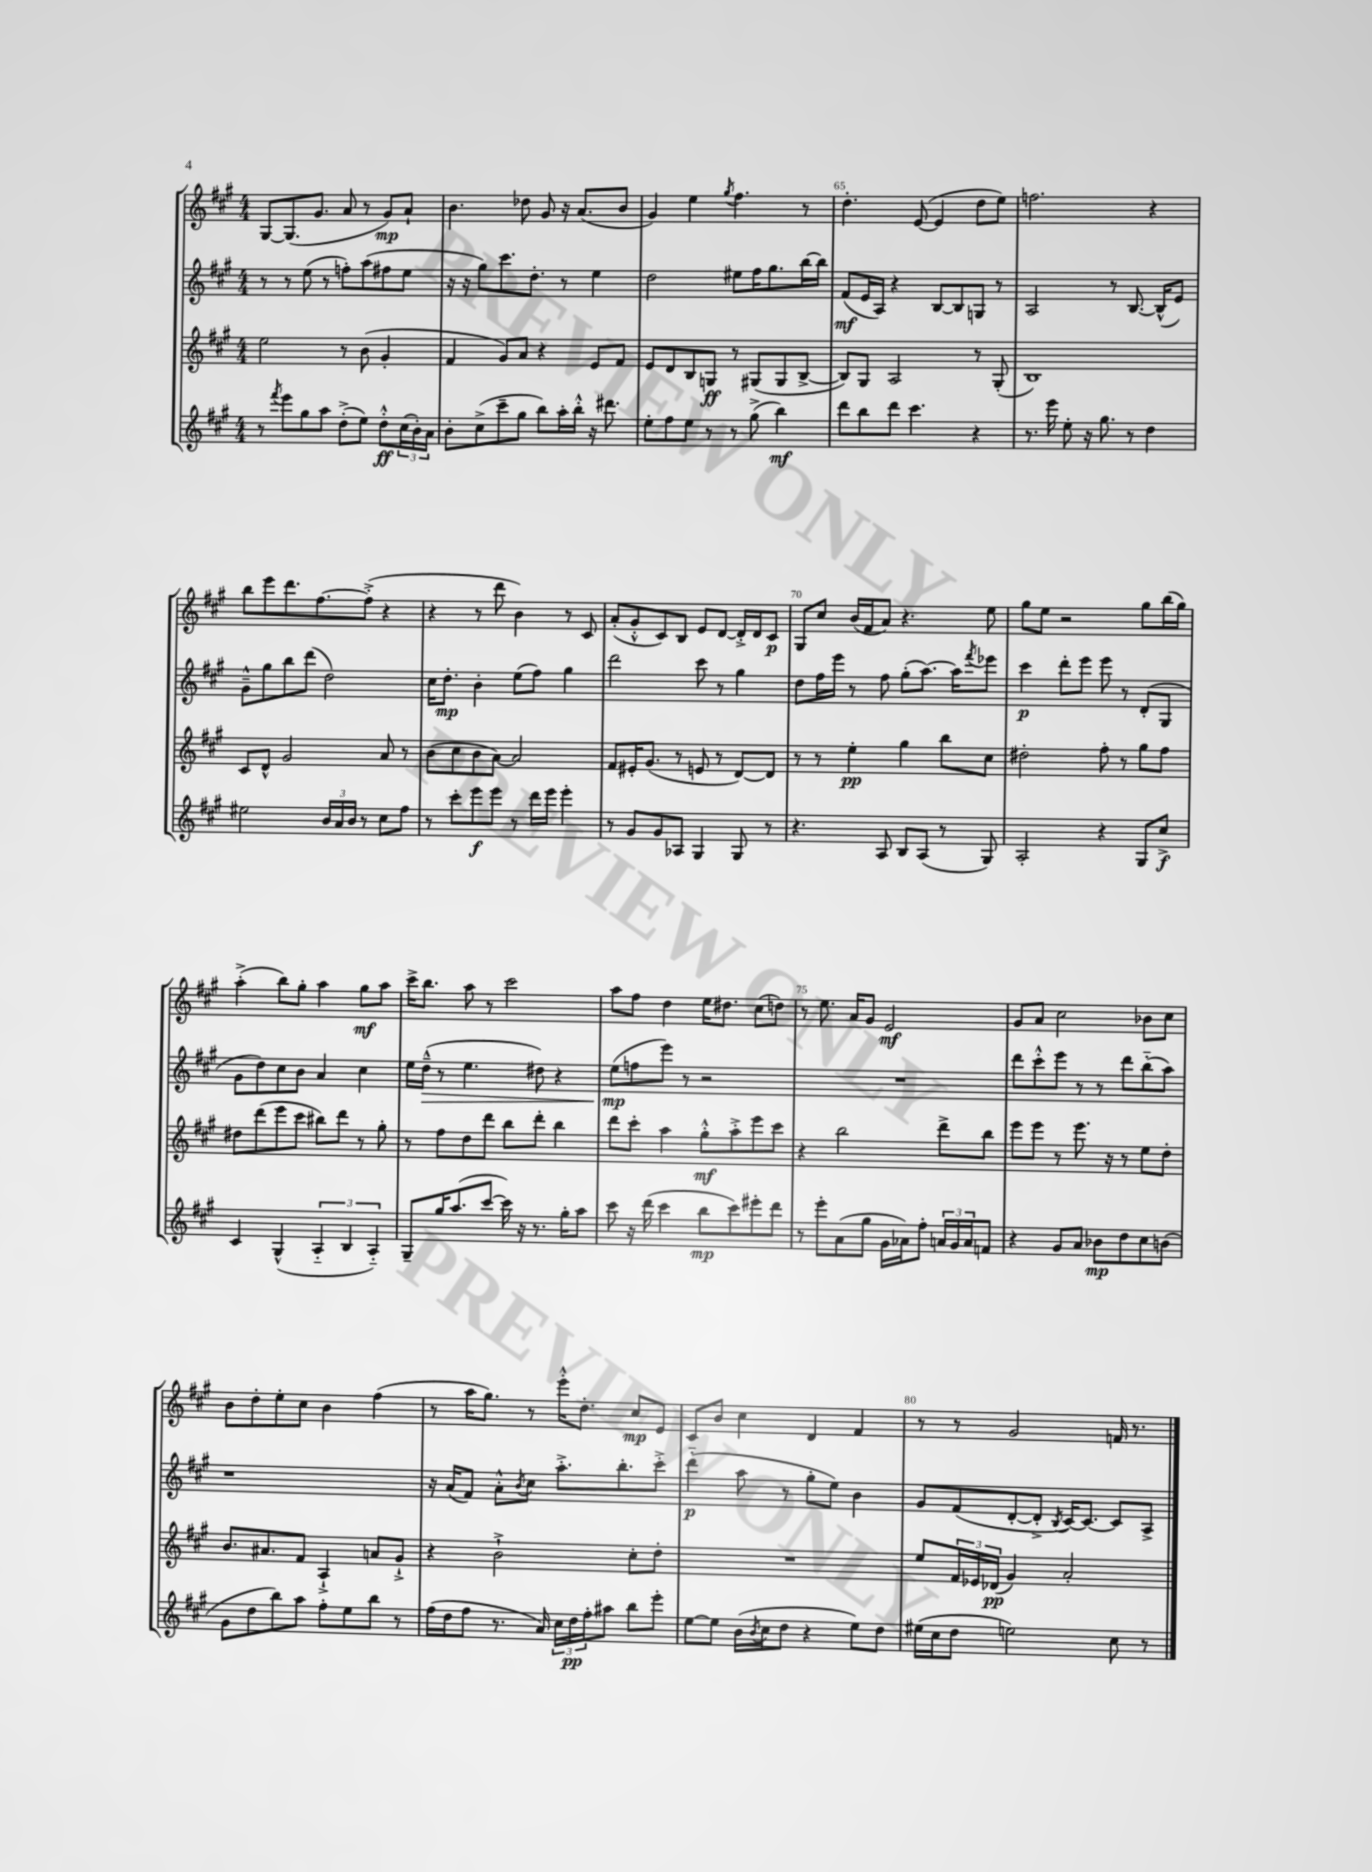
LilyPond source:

<<
\new StaffGroup <<
\new Staff = "s0" {
    \clef treble \key a \major \numericTimeSignature \time 4/4
    gis8~ gis8.( gis'8. a'8 r8 gis'8\mp) a'8-! |
    b'4. des''8 gis'8 r16 a'8.( b'8 |
    gis'4) e''4 \acciaccatura { gis''8 } fis''4. r8 |
    d''4.-. e'8~( e'4 d''8 e''8) |
    f''2. r4 |
    b''8 e'''8 d'''8. fis''8.~ fis''8-.->( r4 |
    r4 r8 d'''8 b'4) r8 cis'8 |
    a'8-.( gis'8-.-^ cis'8) b8 e'8 d'8~ d'16-.-> d'16 cis'8\p |
    gis8 cis''8 b'16( fis'16 a'8) r4. e''8 |
    gis''8 e''8 r2 gis''8 b''16( gis''16) |
    a''4-.->( b''8) gis''8-. a''4 gis''8\mf a''8 |
    cis'''16-> b''8. a''8 r8 cis'''2 |
    a''8 fis''8 d''4 e''16 dis''8. cis''8( d''8) |
    r8 e''8. a'16 gis'8 e'2\mf |
    gis'8 a'8 cis''2 bes'8 cis''8 |
    b'8 d''8-. e''8-. cis''8 b'4 fis''4( |
    r8 a''16 gis''8.) r8 e'''16-.-^ d''8.-. cis''8\mp e'8 |
    cis'8 b'8 cis''4 d'4 fis'4 |
    r8 r8 gis'2 f'16 r8. \bar "|." |
}
\new Staff = "s1" {
    \clef treble \key a \major \numericTimeSignature \time 4/4
    r8 r8 e''8( r8 f''8-.) a''8( fis''8 e''8 |
    r16 r16 gis''8) cis'''8. d''8.-. r8 e''4 |
    d''2 eis''8 fis''16 gis''8. b''16~ b''16 |
    fis'8\mf( e'16 a16) r4 b8~ b8 g8 r8 |
    a2 r8 b8.~ b16-^( e'8) |
    gis'8---^ gis''8 b''8 d'''8( d''2) |
    cis''16 d''8.-.\mp b'4-. e''8( fis''8) gis''4 |
    d'''2 cis'''8 r8 gis''4 |
    d''8 fis''16 e'''16 r8 fis''8 gis''8-.( a''8.~) a''16 \acciaccatura { fis'''8 } ees'''8 |
    cis'''4\p d'''8-. e'''8 e'''8 r8 d'8-.( gis8 |
    gis'8 d''8) cis''8 b'8 a'4 cis''4 |
    e''16 d''16---^\>( r8 e''4. dis''8) r4 |
    e''8\mp\!( f''8 e'''8) r8 r2 |
    R1 |
    d'''8 cis'''8-.-^ e'''8 r8 r8 d'''8 b''8-_( a''8) |
    r1 |
    r16 a'16( fis'8) a'8-.-^ \acciaccatura { b'8 } cis''8 a''8.-.-> b''8.-. cis'''8-.-> |
    d'''4-_\p( a''8 r8 gis''8-. e''8) b'4 |
    gis'8 fis'8( d'8~-. d'8-.-> \acciaccatura { b8 } cis'16~) cis'8.~ cis'8 a8-> \bar "|." |
}
\new Staff = "s2" {
    \clef treble \key a \major \numericTimeSignature \time 4/4
    e''2 r8 b'8( gis'4-. |
    fis'4 gis'8) a'8 r4 e'8 fis'8 |
    e'8 d'8 b8 g8\ff r8 gis8( gis8 b8~-> |
    b8) gis8 a2 r8 gis8-.( |
    b1) |
    cis'8 d'8-^ gis'2 a'8 r8 |
    b'8( cis''8 b'8 a'8~) a'2 |
    fis'8 eis'16-. gis'8.( r8 e'8 r8 d'8~) d'8 |
    r8 r8 e''4-.\pp gis''4 b''8 cis''8 |
    dis''2-. fis''8-. r8 gis''8 fis''8 |
    dis''8 d'''8( e'''8 cis'''8 bis''8) d'''8 r8 gis''8-. |
    r8 fis''8 d''8 d'''8 b''8 d'''8-. b''4 |
    d'''8 cis'''8-. a''4 gis''8-.-^\mf a''8-.-> e'''8 cis'''8 |
    r4 b''2 d'''8-> b''8 |
    e'''8 e'''8 r8 e'''8. r16 r8 e''8 d''8-. |
    b'8. ais'8. fis'8 a4-!-> a'8 gis'8-!-> |
    r4 b'2-!-> cis''8-. d''8-. |
    R1 |
    e''8 \tuplet 3/2 { fis'16 ees'16 des'16\pp( } gis'4) a'2-. \bar "|." |
}
\new Staff = "s3" {
    \clef treble \key a \major \numericTimeSignature \time 4/4
    r8 \acciaccatura { fis'''8 } e'''8 gis''8 a''8 d''8-.->( e''8) d''8-.-^\ff \tuplet 3/2 { cis''16( b'16-.) a'16 } |
    b'8-. cis''8->( cis'''8-- gis''8 b''8) a''16-. b''16-.-^ r16 dis'''8. |
    e''8-. fis''8 e''8 r8 r8 gis''8->( b''4\mf) |
    d'''8 b''8 d'''8 cis'''4. r4 |
    r8. e'''16 e''8-. r16 gis''8. r8 d''4 |
    eis''2 \tuplet 3/2 { b'16 a'16 b'16 } r8 cis''8 fis''8 |
    r8 cis'''8-. e'''8\f e'''8 r8 d'''16 e'''16 e'''4-. |
    r8 gis'8 gis'8 aes8 gis4 gis8 r8 |
    r4. a8 b8 a8( r8 gis8) |
    a2-. r4 gis8 cis''8->\f |
    cis'4 gis4-^( \tuplet 3/2 { a4-_ b4 a4-_) } |
    gis8-- gis''16 a''8.( cis'''8~ cis'''16) r16 r8. gis''16-. a''8 |
    cis'''8 r16 d'''16( cis'''4 b''8\mp cis'''8) eis'''8-. d'''8 |
    r8 e'''8-. a'8( gis''8 gis'16 aes'16) fis''8-. \tuplet 3/2 { a'16 gis'16 a'16 } f'8 |
    r4 gis'8 a'8 bes'8\mp d''8 cis''8 b'8( |
    gis'8 d''8 b''8) a''8 fis''8-. e''8 b''8 r8 |
    fis''16( d''16 fis''8 r8. a'16) \tuplet 3/2 { cis''16 d''16\pp fis''16-. } ais''8 b''8 e'''8-. |
    e''8~ e''8 b'16( \acciaccatura { b'8 } cis''16 d''8 r4 e''8) d''8 |
    eis''16( cis''16 d''8 e''2) cis''8 r8 \bar "|." |
}
>>
>>
\layout { \context { \Score currentBarNumber = #62 \override BarNumber.break-visibility = ##(#f #t #t) barNumberVisibility = #(every-nth-bar-number-visible 5) } }
